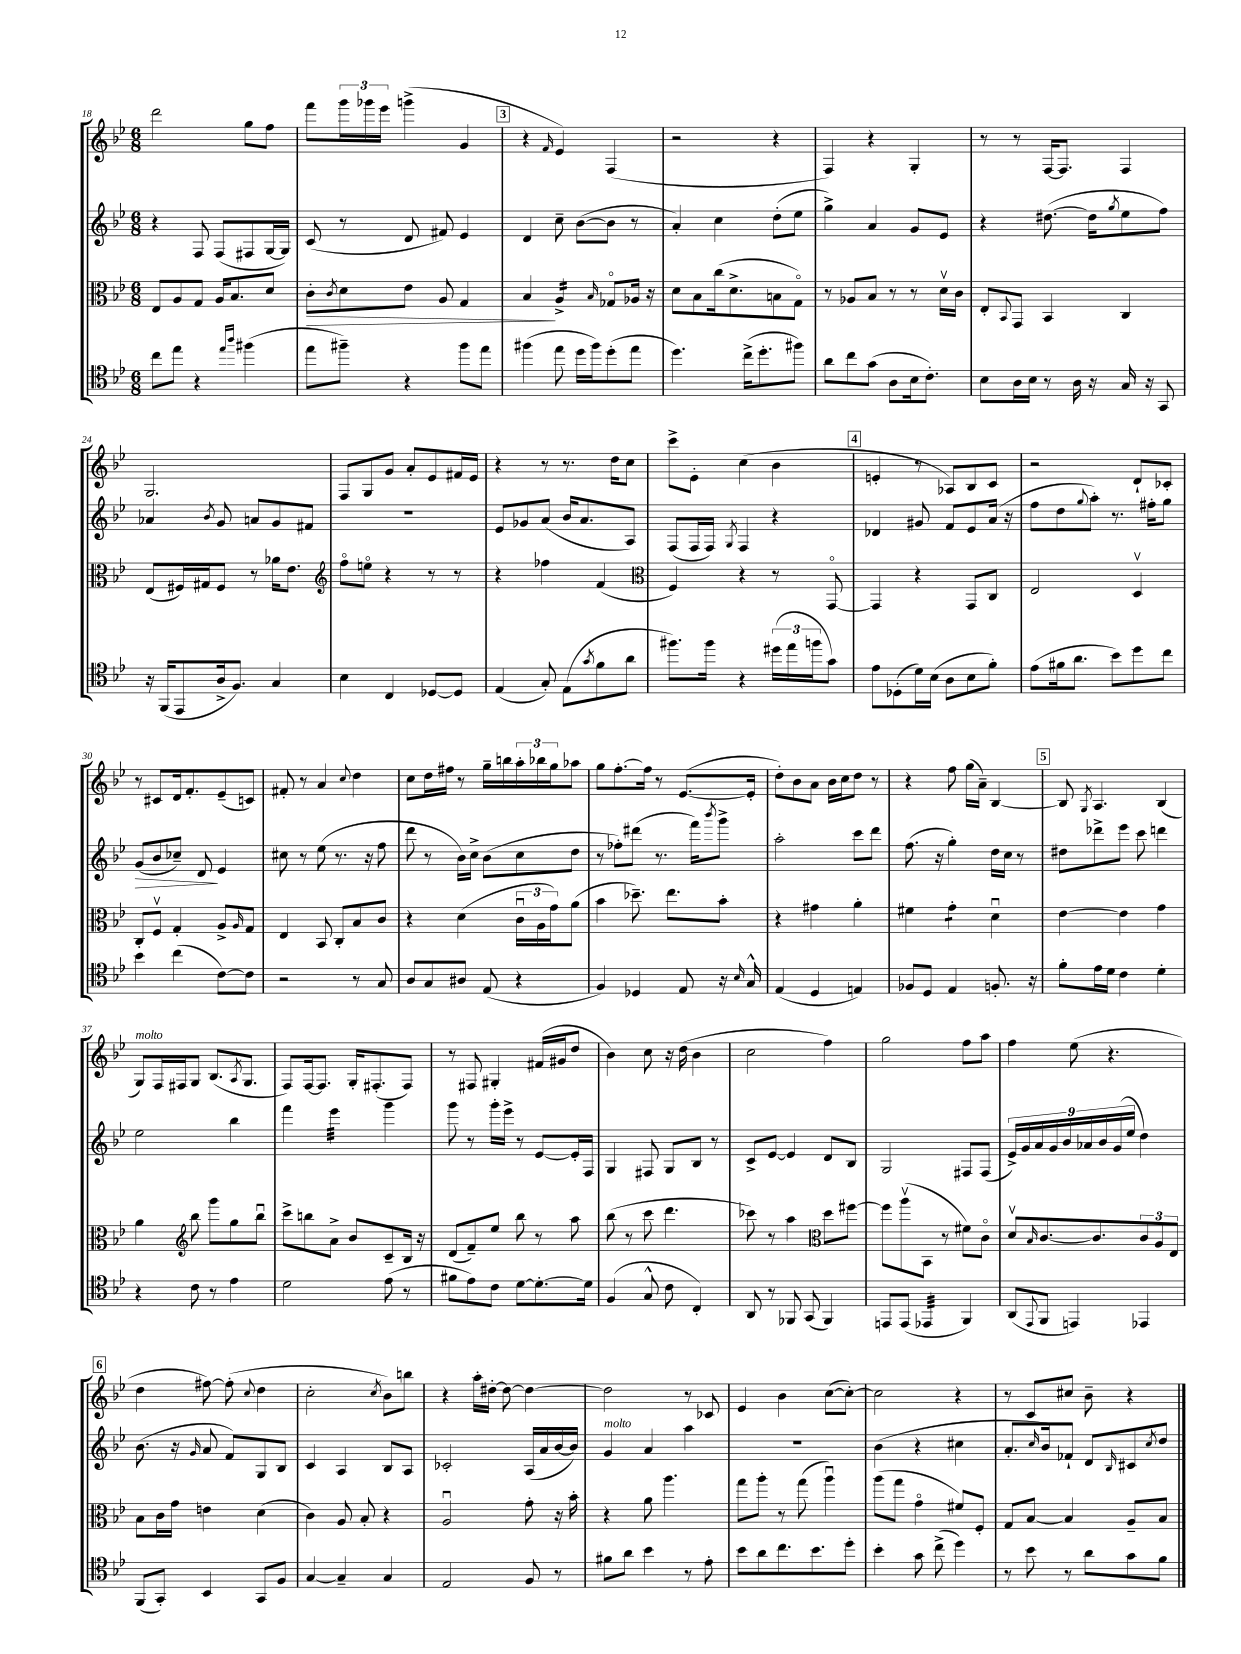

**kern	**kern	**kern	**kern
*staff4	*staff3	*staff2	*staff1
*clefC4	*clefC3	*clefG2	*clefG2
*k[b-e-]	*k[b-e-]	*k[b-e-]	*k[b-e-]
*M6/8	*M6/8	*M6/8	*M6/8
8cc	8E-	4r	2ddd
8ee-	8A	.	.
4r	8G	8F	.
.	16A	(8F	.
.	8.B-	.	.
16qqee-	.	.	.
16qqaa	.	.	.
(4ff#	.	8F#	8gg
.	8d	[16G	8ff
.	.	16G])	.
=	=	=	=
8ee-	8c'	(8c	8fff
.	8qc	.	.
8ff#~)	8d	8r	24ggg
.	.	.	24ggg-
.	.	.	24eee-
4r	8e-	8d	(4ggg^
.	8A	8f#)	.
8ff#	4G	4e-	4g
8ee-	.	.	.
=	=	=	=
(4ff#	4B-	4d	4r
.	.	.	16qqf
8ee-	4A^	8cc~	4e-)
16dd	.	([8b-	.
16ff#)	.	.	.
.	16qqB-	.	.
(8dd'	8G-o	8b-]	(4F
8ee-	16A-	8r	.
.	16r	.	.
=	=	=	=
4.dd)	8d	4a')	2r
.	8B-	.	.
.	(16cc	4cc	.
.	8.d^	.	.
(16cc^	.	.	.
8.dd'	.	.	.
.	8B	(8dd'	4r
8ff#)	8Go)	8ee-	.
=	=	=	=
8a	8r	4gg^)	4F)
8cc	8A-	.	.
(8g	8B-	4a	4r
8A	8r	.	.
16B-	8r	8g	4G'
8.c')	.	.	.
.	16dv	8e-	.
.	16c	.	.
=	=	=	=
8B-	8E-'	4r	8r
.	8qqBB-	.	.
16A	8GG	.	8r
16B-	.	.	.
8r	4BB-	([8.dd#	[16F
.	.	.	8.F]
16A	.	.	.
16r	.	16dd#]	.
.	.	8qgg	.
16G	4C	8ee-	4F
16r	.	.	.
8GG	.	8ff)	.
=	=	=	=
16r	(8E-	4a-	2.G
(16FF	.	.	.
8EE-	16F#)	.	.
.	16G#	.	.
.	.	8qb-	.
16A^	8F#	8g	.
8.F)	.	.	.
.	8r	8a	.
4G	16a-	8g	.
.	8.e-	.	.
.	.	8f#	.
=	=	=	=
*	*clefG2	*	*
4B-	8ffo	2.r	8F
.	8eeo	.	8G
4C	4r	.	8g
.	.	.	8a'
[8D-	8r	.	8e-
8D-]	8r	.	16f#
.	.	.	16e-
=	=	=	=
(4E-	4r	8e-	4r
.	.	8g-	.
8G')	4ff-	(8a	8r
(8E-	.	16b-	8.r
.	.	8.a	.
8qg	.	.	.
8f	(4f	.	.
.	.	.	16dd
8a	.	8A)	8cc
=	=	=	=
*	*clefC3	*	*
8.ff#)	4F)	(8F	8ccc^
.	.	16F	8e-'
16ff#	.	16F)	.
.	.	8qG	.
4r	4r	4F	(4cc
(24dd#	8r	4r	4b-
24ee-	.	.	.
24ff	.	.	.
8g)	[8GGo	.	.
=	=	=	=
8e-	4GG]	4d-	4e'
(8D-'	.	.	.
16d)	4r	8g#	8r
(16B-	.	.	.
8A	.	8f	8A-)
8B-	8GG	8e-	8B-
8f')	8C	(16a	8c
.	.	16r	.
=	=	=	=
(8e-	2E-	8ff	2r
16f#	.	8dd	.
8.a	.	.	.
.	.	8qqgg	.
.	.	8aa')	.
8b-)	.	8.r	.
8dd	4Dv	.	8d`
.	.	16ff#'	.
8cc	.	8gg	8c-'
=	=	=	=
4b-	8C'	(8g	8r
.	8Fv	8b-	8c#
(4cc	4G'	8cc-~)	16d
.	.	.	8.f'
.	.	8d	.
[8c)	8A^	4e-	(8e-~
.	16qqA	.	.
8c]	8G	.	8c)
=	=	=	=
2r	4E-	8cc#	8f#'
.	.	8r	8r
.	8BB-	(8ee-	4a
.	8C'	8.r	.
.	.	.	8qqcc
8r	8B-	.	4dd
.	.	16r	.
8G	8c	8ff	.
=	=	=	=
8A	4r	8ddd	8cc
8G	.	8r	16dd
.	.	.	16ff#
8A#	(4d	16b-)	8r
.	.	16cc^	.
(8E-	.	(8b-	16gg~
.	.	.	16bb
4r	24cu	8cc	24aa'
.	24A	.	24bb-
.	24g)	.	24gg
.	(8a	8dd	8aa-
=	=	=	=
4F)	4b-	8r	8gg
.	.	8ff-')	[8.ff'
4D-	8.dd-~)	(8ddd#	.
.	.	.	16ff]
.	.	8.r	8r
.	8.ee-	.	.
8E-	.	.	([8.e-
.	.	16fff)	.
.	.	8qbbb-	.
16r	8b-'	8ggg^	.
16qqB-	.	.	.
16G^^	.	.	16e-']
=	=	=	=
(4E-	4r	2aa'	8dd')
.	.	.	8b-
4D	4g#	.	8a
.	.	.	16b-
.	.	.	16cc
4E)	4a'	8ccc	8dd
.	.	8ddd	8r
=	=	=	=
8F-	4f#	(8.ff	4r
8D	.	.	.
.	.	16r	.
4E-	4g'	4gg')	8ff
.	.	.	(16gg
.	.	.	16a~)
8.F'	4du	16dd	[4B-
.	.	16cc	.
.	.	8r	.
16r	.	.	.
=	=	=	=
8f'	[4e-	8dd#	8B-]
.	.	.	8qG
16e-	.	8ddd-^	4.A
16d	.	.	.
4c	4e-]	8eee-	.
.	.	8ccc	.
4d'	4g	4ddd	(4B-
=	=	=	=
4r	4a	2ee-	8G)
.	.	.	16F
.	.	.	16F#
*	*clefG2	*	*
8c	8bb-	.	8G
8r	8ggg	.	(8.B-
4e-	8gg	4bb-	.
.	.	.	8qA
.	.	.	8.G
.	8bb-u	.	.
=	=	=	=
2d	8ccc^	4fff	8F)
.	8bb	.	[16F
.	.	.	8.F]
.	8a^	4eee-	.
.	8b-	.	16G'
.	.	.	(8.F#'
(8e-	8c~	4ggg	.
8r	16B-	.	8F#)
.	16r	.	.
=	=	=	=
8f#	(8d	8ggg	8r
8e-)	8f~)	8r	8F#
8c	8ee-	16ggg'	4G#'
.	.	16eee-^	.
[8d	8bb-	8r	.
8.d'_	8r	[8e-	(16f#
.	.	.	16g#
.	8aa	16e-']	8dd
16d]	.	16F	.
=	=	=	=
(4F	(8bb-	4G	4b-)
.	8r	.	.
8G^^	8ccc	8F#	8cc
8c	4.ddd	8G	16r
.	.	.	(16dd
4C')	.	8B-	4b-
.	.	8r	.
=	=	=	=
8AA	8ccc-)	8c^	2cc
8r	8r	[8e-	.
8FF-	4aa	4e-]	.
(8GG	.	.	.
*	*clefC3	*	*
4FF-)	8dd	8d	4ff)
.	[8ff#	8B-	.
=	=	=	=
8EE	8ff#]	2G	2gg
(8EE	(8aav	.	.
4EE-	8BB-	.	.
.	8r	.	.
4FF)	8f#)	8F#	8ff
.	8co	(8F#	8aa
=	=	=	=
(8AA	8dv	18e-^)	4ff
.	.	18g	.
.	.	18a	.
8qqEE-	16qqB-	.	.
8FF	[8.c	.	.
.	.	18g	.
.	.	18b-	.
4EE)	.	.	(8ee-
.	.	18a-	.
.	8.c]	.	.
.	.	18b-	.
.	.	.	4.r
.	.	(18g	.
.	.	18ee-	.
4EE-	12c	4dd)	.
.	12A	.	.
.	12E-	.	.
=	=	=	=
(8FF	8B-	(8.b-	4dd
8GG')	16c	.	.
.	16g	16r	.
.	.	16qqg	.
4BB-	4e	8a	[8ff#)
.	.	8f)	(8ff#']
.	.	.	8qqcc
8GG	(4d	8G	4dd
8F	.	8B-	.
=	=	=	=
[4G	4c)	4c	2cc'
4G~]	8A	4A	.
.	8B-'	.	.
.	.	.	8qcc
4G	4r	8B-	8b-)
.	.	8A	8bb
=	=	=	=
2E-	2Au	2c-'	4r
.	.	.	16aa'
.	.	.	[16dd#'
.	.	.	8dd#_
8F	8g'	(16A	4dd#_
.	.	16a	.
8r	16r	[16b-	.
.	16b-'	16b-])	.
=	=	=	=
8f#	4r	4g	2dd#]
8a	.	.	.
4b-	8a	4a	.
.	4.aa	.	.
8r	.	4aa	8r
8e-'	.	.	8c-
=	=	=	=
8b-	8gg	2.r	4e-
8a	8aa'	.	.
8.cc	8r	.	4b-
.	(8gg	.	.
8.b-	.	.	.
.	4aau)	.	([8cc
8dd'	.	.	8cc'_)
=	=	=	=
4b-'	(8aa	(4b-	2cc]
.	8gg	.	.
8g	4go	4r	.
(8cc^	.	.	.
4dd)	8f#)	4cc#	4r
.	8F'	.	.
=	=	=	=
8r	8G	8.a'	8r
8b-	[8B-	.	8c
.	.	16qqcc	.
.	.	16b-)	.
8r	4B-]	8f-`	8cc#
8a	.	8d	8b-~
.	.	16qqB-	.
8g	8A~	8c#	4r
.	.	8qcc	.
8f	8B-	8dd	.
==	==	==	==
*-	*-	*-	*-
